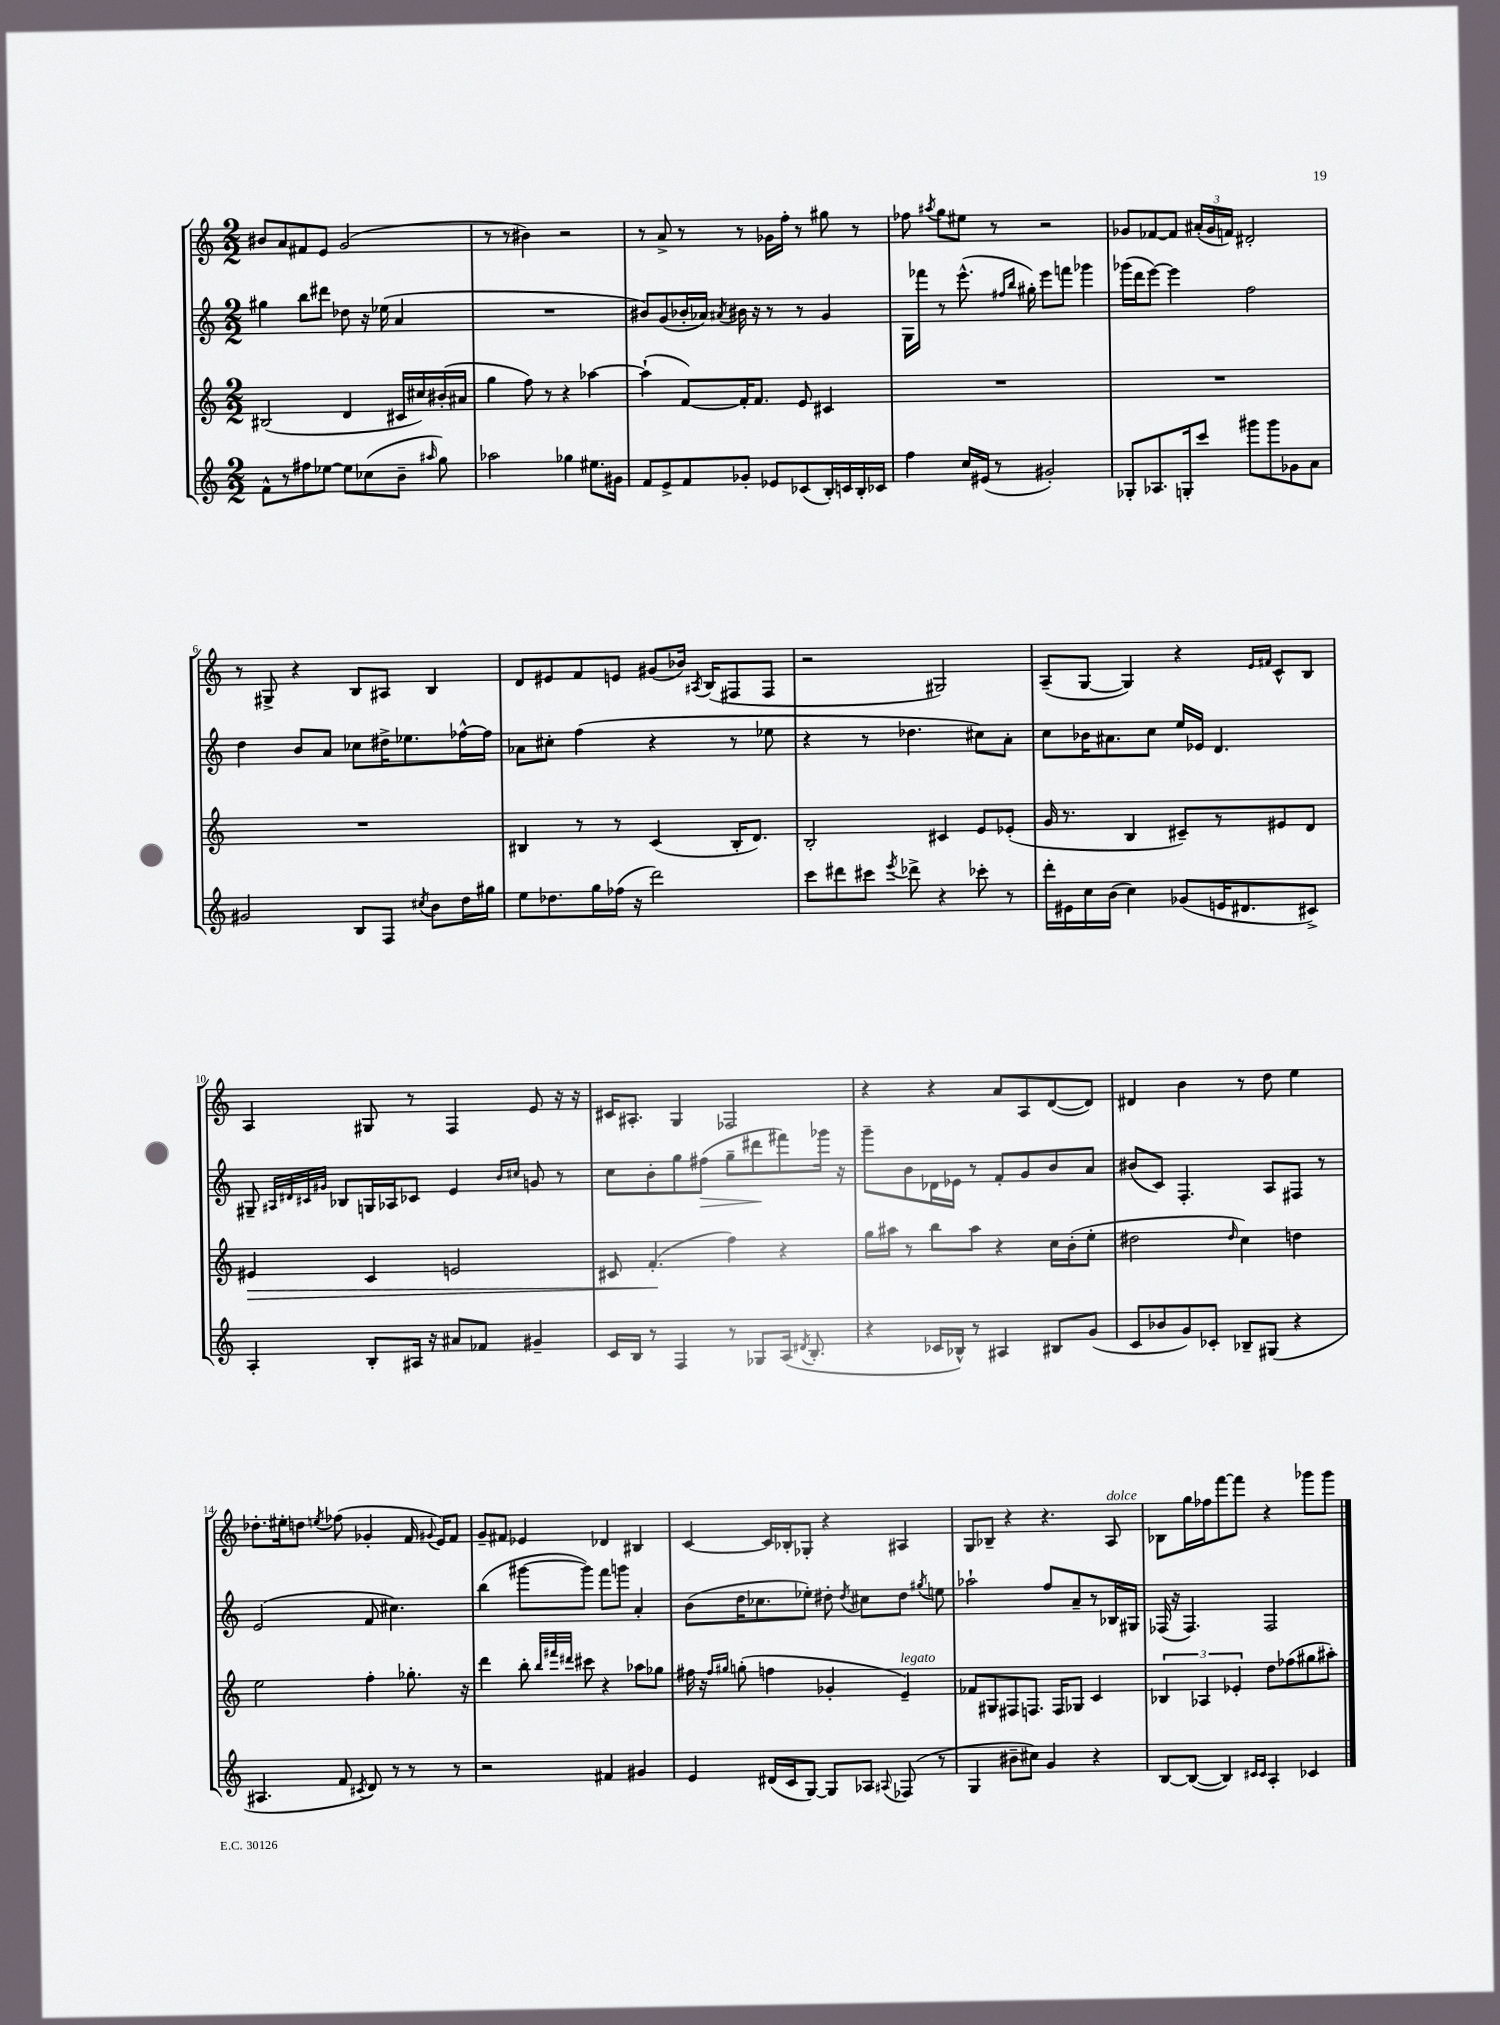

**kern	**kern	**kern	**kern
*staff4	*staff3	*staff2	*staff1
*clefG2	*clefG2	*clefG2	*clefG2
*k[]	*k[]	*k[]	*k[]
*M2/2	*M2/2	*M2/2	*M2/2
8f^^	(2B#	4gg#	8b#
8r	.	.	8a
8ff#	.	8bb	8f#
[8ee-	.	8ddd#	8e
8ee-]	4d	8dd-	(2g
(8cc-	.	16r	.
.	.	(16ee-	.
8b~	16c#	4a	.
.	16cc#)	.	.
16qqaa#	.	.	.
8gg)	(16b#'	.	.
.	16a#	.	.
=	=	=	=
2aa-	4gg	1r	8r
.	.	.	8r
.	8ff)	.	4b#)
.	8r	.	.
4gg-	4r	.	2r
8.ee#	[4aa-	.	.
16g#	.	.	.
=	=	=	=
8f	(4aa-`]	8b#)	8r
8e^	.	(8g	8a^
8f	[8f)	16b-'	8r
.	.	16a-)	.
.	.	8qa#	.
8g-'	16f']	16b#	8r
.	8.f	16r	.
8e-	.	8r	16g-
.	.	.	16ff'
(8c-	8e	8r	8r
16B')	4c#	4g	8gg#
16c	.	.	.
16B'	.	.	8r
16c-	.	.	.
=	=	=	=
4ff	1r	16G	8ff-
.	.	16fff-	.
.	.	.	8qaa#
.	.	8r	8gg
16cc	.	(8.eee^^	8ee#
(16e#	.	.	.
8r	.	.	8r
.	.	16qqff#	.
.	.	16qqbb	.
.	.	16gg#')	.
2g#')	.	8eee	2r
.	.	8fff	.
.	.	4ggg-	.
=	=	=	=
8G-'	1r	(16ggg-	8g-
.	.	16ddd	.
8.A-	.	[8eee)	[8f-
.	.	4eee]	8f-]
16G'	.	.	.
8ccc	.	.	(24a#'
.	.	.	24g-
.	.	.	24f)
8ggg#	.	2ff	2d#'
8ggg#	.	.	.
8g-	.	.	.
8a	.	.	.
=	=	=	=
2g#	1r	4dd	8r
.	.	.	8G#^
.	.	8b	4r
.	.	8a	.
8B	.	8cc-	8B
8F	.	16dd#^	8A#
.	.	8.ee-	.
8qcc#	.	.	.
8b	.	.	4B
16dd	.	[16ff-^^	.
16gg#	.	16ff-]	.
=	=	=	=
8ee	4B#	8a-	8d
8.dd-	.	8cc#'	8e#
.	8r	(4ff	8f
16gg	.	.	.
(16ff-	8r	.	8e
16r	.	.	.
2ddd)	(4c	4r	(8g#
.	.	.	16b-)
.	.	.	8qA#
.	.	.	(16B
.	16B#'	8r	8F#
.	8.d)	.	.
.	.	8ee-	8F#
=	=	=	=
8ccc	2B'	4r	2r
8ddd#	.	.	.
8ccc#	.	8r	.
8qeee	.	.	.
8ddd-^	.	4.dd-	.
4r	4c#	.	2G#)
8ccc-'	8e	8cc#)	.
8r	(8e-'	8a'	.
=	=	=	=
16ddd'	16g	8cc	(8A~
16e#	8.r	.	.
16cc	.	16b-	[8G
(16b	.	8.a#	.
4cc)	4B	.	4G])
.	.	8cc	.
(8g-	8c#~)	16ee	4r
.	.	16e-	.
16e	8r	4.d	.
8.d#	.	.	.
.	.	.	16qqe
.	.	.	16qqf#
.	8e#	.	8c^^
8c#^)	8d	.	8B
=	=	=	=
4A'	4e#	8G#~	4A
.	.	32qqA#	.
.	.	32qqd#	.
.	.	32qqc#	.
.	.	32qqg#	.
.	.	8B-	.
8B'	4c	16G	8G#
.	.	16A-	.
16A#	.	8c-	8r
16r	.	.	.
8a#	2e	4e	4F
8f-	.	.	.
.	.	16qqb	.
.	.	16qqcc#	.
4g#~	.	8g	8e
.	.	8r	16r
.	.	.	16r
=	=	=	=
16c	8c#	8cc	16c#
16B	.	.	8.A#'
8r	(4.f'	8b'	.
4F	.	8gg	4G
.	.	(8ff#	.
8r	4ff)	8gg~	2F-
8G-	.	8ddd#	.
(16A	4r	8fff#)	.
8qd#	.	.	.
8.B'	.	.	.
.	.	16ggg-	.
.	.	16r	.
=	=	=	=
4r	16gg	8ggg~	4r
.	16aa#	.	.
.	8r	8b	.
16c-	8bb	16d-	4r
16B-^^)	.	16e-	.
8r	8aa#	8r	.
4A#	4r	8f'	8a
.	.	8g	8A
8B#	16cc	8b	([8d
.	(16b'	.	.
(8g	8ee'	8a	8d])
=	=	=	=
8c	2dd#	(8b#	4d#
8b-	.	8c)	.
8g)	.	4.F'	4b
8c-'	.	.	.
.	16qqdd#	.	.
8B-~	4cc)	.	8r
(8G#	.	8A	8dd
4r	4dd	8F#	4ee
.	.	8r	.
=	=	=	=
4.A#	2ee	(2e	8.dd-'
.	.	.	16ee#'
.	.	.	8dd
.	.	.	8qee
8f	.	.	(8ff-
8qc#	.	.	.
8d)	4ff'	8f	4g-'
8r	.	4.cc#)	.
8r	8.gg-'	.	16f
.	.	.	8qqg#
.	.	.	16e)
8r	.	.	8f
.	16r	.	.
=	=	=	=
2r	4ddd	(4bb	8g~
.	.	.	8f#
.	8bb'	[8ggg#	4e-
.	32qqbb	.	.
.	32qqfff#	.	.
.	32qqddd#	.	.
.	8ccc#	8ggg#])	.
4f#	4r	8fff	4d-
.	.	8ggg	.
4g#	8aa-	4a'	4B#
.	8gg-	.	.
=	=	=	=
4e	16ff#	(8b	[4c
.	16r	.	.
.	16qqff#	.	.
.	16qqgg#	.	.
.	(8gg'	16dd	.
.	.	8.cc-	.
(16d#	4ff	.	16c]
16c	.	.	16B-'
[8G)	.	8ee-')	8G-'
8G]	4g-'	8dd#'	4r
.	.	8qdd#	.
8A-	.	8cc#	.
8qqA#	.	.	.
(8F-	4e~)	8dd#	4A#
.	.	8qgg#	.
8r	.	8ee	.
=	=	=	=
4G	8f-	2aa-`	8G
.	8G#	.	8B-~
8b#~	8F#	.	4r
8cc#)	8.F	.	.
4g	.	8ff	4.r
.	16F	.	.
.	8G-	8a~	.
4r	4c	8r	.
.	.	16B-	8A
.	.	16G#	.
=	=	=	=
[8B	6B-	(16F-	8B-
.	.	16r	.
(8B_	.	4.F-)	16gg
.	6A-	.	.
.	.	.	16ff-
4B])	.	.	[8fff
.	6e-'	.	.
.	.	.	8fff]
16qqc#	.	.	.
16qqc#	.	.	.
4A'	8dd	2F-	4r
.	(8ff-	.	.
4c-	8gg#	.	8ggg-
.	8aa#')	.	8ggg-
==	==	==	==
*-	*-	*-	*-
